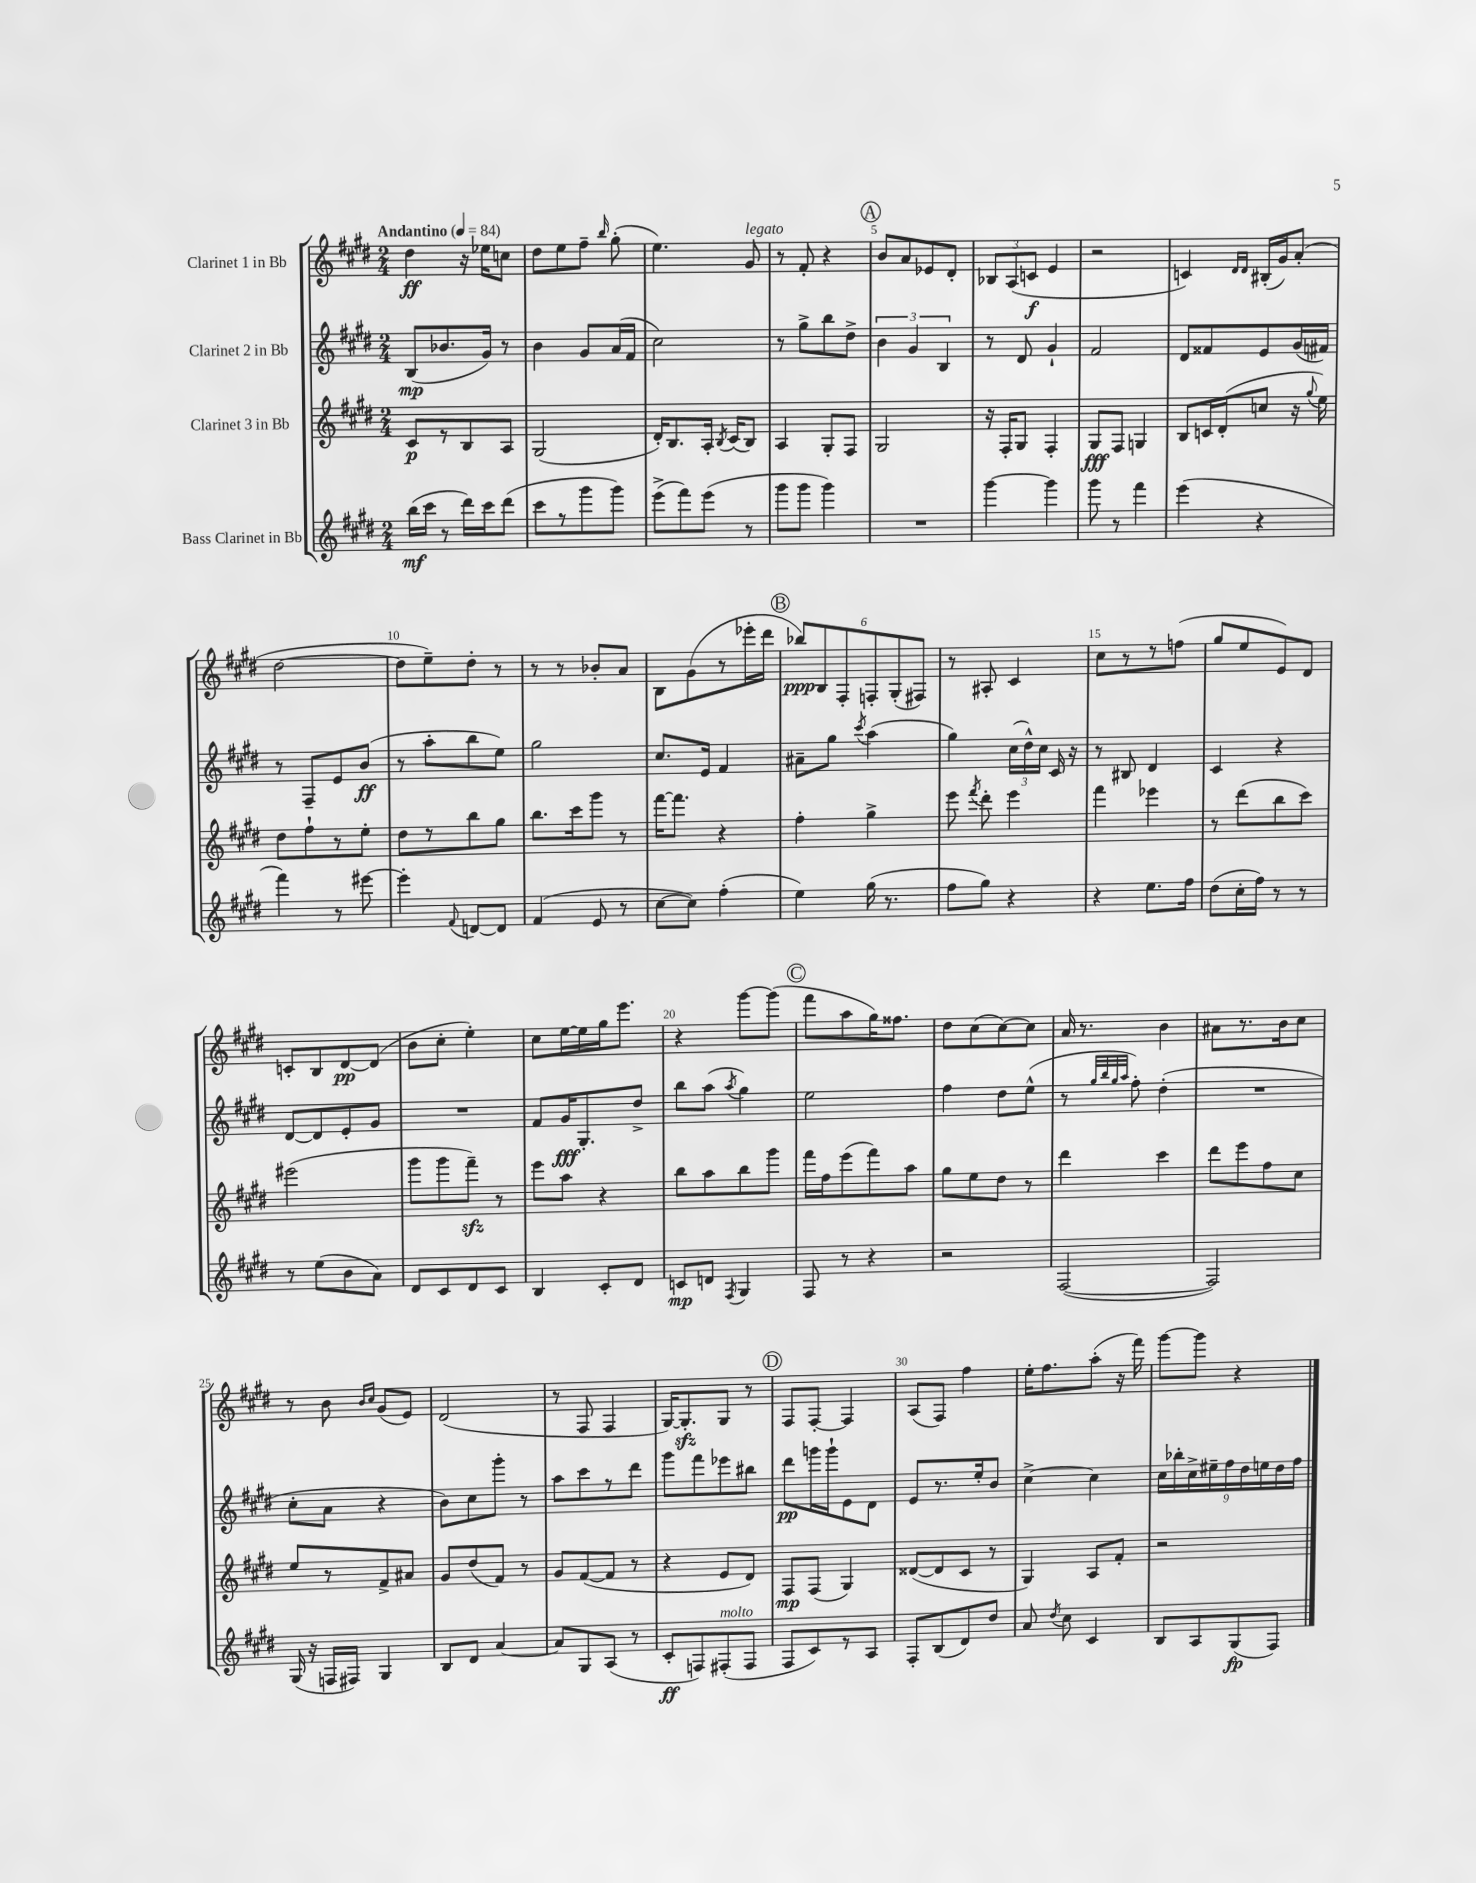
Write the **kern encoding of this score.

**kern	**dynam	**kern	**dynam	**kern	**dynam	**kern	**dynam
*part4	*part4	*part3	*part3	*part2	*part2	*part1	*part1
*staff4	*staff4	*staff3	*staff3	*staff2	*staff2	*staff1	*staff1
*I"Bass Clarinet in Bb	*	*I"Clarinet 3 in Bb	*	*I"Clarinet 2 in Bb	*	*I"Clarinet 1 in Bb	*
*clefG2	*	*clefG2	*	*clefG2	*	*clefG2	*
*k[f#c#g#d#]	*	*k[f#c#g#d#]	*	*k[f#c#g#d#]	*	*k[f#c#g#d#]	*
*M2/4	*	*M2/4	*	*M2/4	*	*M2/4	*
*MM84	*	*MM84	*	*MM84	*	*MM84	*
=1	=1	=1	=1	=1	=1	=1	=1
!	!	!	!	!	!	!LO:TX:a:B:t=Andantino	!
(16bb\LL	mf	8c#/L	p	(8B/L	mp	4dd#\	ff
16ccc#\JJ	.	.	.	.	.	.	.
8r	.	8r	.	8.b-X/	.	.	.
16ddd#\LL)	.	8B/	.	.	.	16r	.
16ccc#\J	.	.	.	16g#/Jk)	.	16ee-X\KL	.
(8ddd#\J	.	8A/J	.	8r	.	8ccn\J	.
=2	=2	=2	=2	=2	=2	=2	=2
8ccc#\L	.	(2G#/	.	4b\	.	8dd#\L	.
8r	.	.	.	.	.	8ee\	.
8ggg#\	.	.	.	8g#/L	.	8ff#~\J	.
.	.	.	.	.	.	16qqbb/	.
8ggg#\J)	.	.	.	(16a/L	.	(8gg#'\	.
.	.	.	.	16f#/JJ	.	.	.
=3	=3	=3	=3	=3	=3	=3	=3
(8eee^\L	.	16d#'/KL)	.	2cc#\)	.	4.ee\)	.
.	.	8.B/	.	.	.	.	.
8fff#\)	.	.	.	.	.	.	.
(8eee\J	.	16A'/Jk	.	.	.	.	.
.	.	8qB/	.	.	.	.	.
.	.	(16c#/KL	.	.	.	.	.
!	!	!	!	!	!	!LO:TX:a:i:t=legato	!
8r	.	8B/J)	.	.	.	8g#/	.
=4	=4	=4	=4	=4	=4	=4	=4
8ggg#\L	.	4A/	.	8r	.	8r	.
8ggg#\J	.	.	.	8gg#^\L	.	8f#'/	.
4ggg#\)	.	8G#'/L	.	8bb\	.	4r	.
.	.	8F#/J	.	8dd#^\J	.	.	.
!!LO:REH:place=s1:t=A
=5	=5	=5	=5	=5	=5	=5	=5
2r	.	2G#/	.	6b\	.	8b/L	.
.	.	.	.	.	.	8a/	.
.	.	.	.	6g#/	.	.	.
.	.	.	.	.	.	8e-X/	.
.	.	.	.	6B/	.	.	.
.	.	.	.	.	.	8d#'/J	.
=6	=6	=6	=6	=6	=6	=6	=6
[4ggg#\	.	16r	.	8r	.	12B-X/L	.
.	.	16F#'/KL	.	.	.	.	.
.	.	.	.	.	.	(12A/	.
.	.	8G#/J	.	8d#/	.	.	.
.	.	.	.	.	.	12cn/J	f
4ggg#\]	.	4F#'/	.	4g#`/	.	4e/	.
=7	=7	=7	=7	=7	=7	=7	=7
8ggg#\	.	8G#/L	fff	2f#/	.	2r	.
8r	.	8F#/J	.	.	.	.	.
4fff#\	.	4Gn/	.	.	.	.	.
=8	=8	=8	=8	=8	=8	=8	=8
(4eee\	.	8B/L	.	8d#/L	.	4cn/)	.
.	.	16cn/L	.	8f##X/	.	.	.
.	.	(16d#'/J	.	.	.	.	.
.	.	.	.	.	.	16qqd#/LL	.
.	.	.	.	.	.	16qqd#/JJ	.
4r	.	8ccn/J	.	8e/	.	(16B#X'/LL	.
.	.	.	.	.	.	16g#/J)	.
.	.	16r	.	(16g#/L	.	(8a'/J	.
.	.	8qqgg#/	.	.	.	.	.
.	.	16ee\)	.	16f#X/JJ)	.	.	.
!!LO:LB:g=z
=9	=9	=9	=9	=9	=9	=9	=9
4fff#\)	.	8dd#\L	.	8r	.	[2dd#\	.
.	.	8ff#`\	.	8F#~/L	.	.	.
8r	.	8r	.	8e/	.	.	.
[8eee#X\	.	8ee'\J	.	(8b/J	ff	.	.
=10	=10	=10	=10	=10	=10	=10	=10
4eee#'\]	.	8dd#\L	.	8r	.	8dd#\L]	.
.	.	8r	.	8aa'\L	.	8ee~\)	.
8qqf#/	.	.	.	.	.	.	.
[8dn/L	.	8bb\	.	8bb\	.	8dd#'\J	.
8d/J]	.	8gg#\J	.	8ee\J)	.	8r	.
=11	=11	=11	=11	=11	=11	=11	=11
(4f#/	.	8.bb\L	.	2gg#\	.	8r	.
.	.	.	.	.	.	8r	.
.	.	16ccc#\k	.	.	.	.	.
8e/	.	8ggg#\J	.	.	.	8b-X'/L	.
8r	.	8r	.	.	.	8a/J	.
=12	=12	=12	=12	=12	=12	=12	=12
[8cc#\L	.	[16fff#\KL	.	8.cc#/L	.	8B\L	.
.	.	8.fff#\J]	.	.	.	.	.
8cc#\J])	.	.	.	.	.	(8g#\	.
.	.	.	.	16e/Jk	.	.	.
(4ff#'\	.	4r	.	4f#/	.	8r	.
.	.	.	.	.	.	16eee-X'\L	.
.	.	.	.	.	.	16ddd#\JJ	.
!!LO:REH:place=s1:t=B
=13	=13	=13	=13	=13	=13	=13	=13
4ee\)	.	4ff#'\	.	8a#X~\L	.	12bb-X/L)	ppp
.	.	.	.	.	.	12B/	.
.	.	.	.	8gg#\J	.	.	.
.	.	.	.	.	.	12F#'/	.
.	.	.	.	8qccc#/	.	.	.
(16gg#\	.	4gg#^\	.	(4aa\	.	12Fn'/	.
8.r	.	.	.	.	.	.	.
.	.	.	.	.	.	(12G#'/	.
.	.	.	.	.	.	12F#X/J)	.
=14	=14	=14	=14	=14	=14	=14	=14
8ff#\L	.	8eee\	.	4gg#\)	.	8r	.
.	.	8qfff#/	.	.	.	.	.
8gg#\J)	.	8ddd#'\	.	.	.	8A#X'/	.
4r	.	4eee\	.	(24cc#\LL	.	4c#/	.
.	.	.	.	24dd#^^\)	.	.	.
.	.	.	.	24cc#\JJ	.	.	.
.	.	.	.	16c#/	.	.	.
.	.	.	.	16r	.	.	.
=15	=15	=15	=15	=15	=15	=15	=15
4r	.	4fff#\	.	8r	.	8cc#\L	.
.	.	.	.	8B#X/	.	8r	.
8.ee\L	.	4eee-X\	.	4d#/	.	8r	.
.	.	.	.	.	.	(8ffn\J	.
16ff#\Jk	.	.	.	.	.	.	.
=16	=16	=16	=16	=16	=16	=16	=16
(8dd#\L	.	8r	.	4c#/	.	8gg#/L	.
16cc#'\L	.	(8ddd#\L	.	.	.	8ee/	.
16ff#\JJ)	.	.	.	.	.	.	.
8r	.	8bb\	.	4r	.	8e/)	.
8r	.	8ccc#\J)	.	.	.	8d#/J	.
!!LO:LB:g=z
=17	=17	=17	=17	=17	=17	=17	=17
8r	.	(2eee#X\	.	[8d#/L	.	8cn'/L	.
(8ee\L	.	.	.	8d#/]	.	8B/	.
8b\	.	.	.	8e'/	.	[8d#/	pp
8a\J)	.	.	.	8g#/J	.	(8d#/J]	.
=18	=18	=18	=18	=18	=18	=18	=18
8d#/L	.	8ggg#\L	.	2r	.	8b\L	.
8c#/	.	8ggg#\	.	.	.	8cc#'\J	.
8d#/	.	8fff#zz~\J)	.	.	.	4ee'\)	.
8c#/J	.	8r	.	.	.	.	.
=19	=19	=19	=19	=19	=19	=19	=19
4B/	.	8eee\L	.	8f#/L	.	8cc#\L	.
.	.	8aa\J	.	16g#/K	fff	[16ee\L	.
.	.	.	.	8.G#'/	.	16ee\]	.
8c#'/L	.	4r	.	.	.	16gg#\J	.
.	.	.	.	.	.	8.eee\J	.
8d#/J	.	.	.	8dd#^/J	.	.	.
=20	=20	=20	=20	=20	=20	=20	=20
8cn/L	mp	8bb\L	.	8bb\L	.	4r	.
8dn/J	.	8aa\	.	(8aa\J	.	.	.
8qF#/	.	.	.	8qaa/	.	.	.
4G#/	.	8bb\	.	4gg#\)	.	[8ggg#\L	.
.	.	8ggg#\J	.	.	.	(8ggg#\J]	.
!!LO:REH:place=s1:t=C
=21	=21	=21	=21	=21	=21	=21	=21
8F#/	.	16fff#\LL	.	2ee\	.	8fff#\L	.
.	.	16ff#\J	.	.	.	.	.
8r	.	(8eee\	.	.	.	8aa\	.
4r	.	8fff#\)	.	.	.	16gg#\K)	.
.	.	.	.	.	.	8.ff##X\J	.
.	.	8aa\J	.	.	.	.	.
=22	=22	=22	=22	=22	=22	=22	=22
2r	.	8gg#\L	.	4ff#\	.	8dd#\L	.
.	.	8ee\	.	.	.	(8cc#\	.
.	.	8dd#\J	.	8dd#\L	.	[8cc#\)	.
.	.	8r	.	(8ee^^\J	.	8cc#\J]	.
=23	=23	=23	=23	=23	=23	=23	=23
([2F#/	.	4ddd#\	.	8r	.	16a/	.
.	.	.	.	.	.	8.r	.
.	.	.	.	32qqgg#/LLL	.	.	.
.	.	.	.	32qqbb/	.	.	.
.	.	.	.	32qqgg#/	.	.	.
.	.	.	.	32qqaa/JJJ	.	.	.
.	.	.	.	8ff#'\)	.	.	.
.	.	4ccc#\	.	(4dd#'\	.	4b\	.
=24	=24	=24	=24	=24	=24	=24	=24
2F#/])	.	8ddd#\L	.	2r	.	8a#X\L	.
.	.	8eee\	.	.	.	8.r	.
.	.	8ff#\	.	.	.	.	.
.	.	.	.	.	.	16b\k	.
.	.	8cc#\J	.	.	.	8cc#\J	.
!!LO:LB:g=z
=25	=25	=25	=25	=25	=25	=25	=25
(16G#/	.	8ee/L	.	8cc#'\L	.	8r	.
16r	.	.	.	.	.	.	.
16Fn/LL	.	8r	.	8a\J	.	8b\	.
16F#X/JJ)	.	.	.	.	.	.	.
.	.	.	.	.	.	16qqb/LL	.
.	.	.	.	.	.	16qqcc#/JJ	.
4G#/	.	8f#^/	.	4r	.	(8g#/L	.
.	.	8a#X/J	.	.	.	8e/J)	.
=26	=26	=26	=26	=26	=26	=26	=26
8B/L	.	8g#/L	.	8b\L)	.	(2d#/	.
8d#/J	.	(8dd#/	.	8cc#\	.	.	.
[4a/	.	8f#/J)	.	8ggg#'\J	.	.	.
.	.	8r	.	8r	.	.	.
=27	=27	=27	=27	=27	=27	=27	=27
8a/L]	.	8g#/L	.	8aa\L	.	8r	.
8G#/	.	([8f#/	.	8ccc#\	.	8F#/	.
(8A/J	.	8f#/J]	.	8r	.	4F#/	.
8r	.	8r	.	8ddd#\J	.	.	.
=28	=28	=28	=28	=28	=28	=28	=28
8c#'/L	ff	4r	.	8ggg#\L	.	[16G#/KL)	.
.	.	.	.	.	.	8.G#zz'/]	.
8Fn/)	.	.	.	8fff#\	.	.	.
!LO:TX:a:i:t=molto	!	!	!	!	!	!	!
(8F#X'/	.	8e/L	.	8eee-X\	.	8G#/J	.
8F#/J	.	8d#/J)	.	8bb#X\J	.	8r	.
!!LO:REH:place=s1:t=D
=29	=29	=29	=29	=29	=29	=29	=29
8F#/L	.	8F#/L	mp	8ddd#\L	pp	8F#/L	.
8c#/)	.	(8F#/J	.	16gggn\L	.	[8F#'/J	.
.	.	.	.	16ggg`\J	.	.	.
8r	.	4G#/)	.	8e\	.	4F#/]	.
8A/J	.	.	.	8d#\J	.	.	.
=30	=30	=30	=30	=30	=30	=30	=30
8F#'/L	.	([8d##X/L	.	8e/L	.	(8A/L	.
(8B/	.	8d##/]	.	8.r	.	8F#/J)	.
8d#/)	.	8c#/J	.	.	.	4ff#\	.
.	.	.	.	16ee'/k	.	.	.
8dd#/J	.	8r	.	8b/J	.	.	.
=31	=31	=31	=31	=31	=31	=31	=31
8a/	.	4G#/)	.	[4cc#^\	.	16ee'\KL	.
.	.	.	.	.	.	8.ff#\	.
8qdd#/	.	.	.	.	.	.	.
8cc#\	.	.	.	.	.	.	.
4c#/	.	8A/L	.	4cc#\]	.	(8aa'\J	.
.	.	8f#'/J	.	.	.	16r	.
.	.	.	.	.	.	16fff#\)	.
=32	=32	=32	=32	=32	=32	=32	=32
8B/L	.	2r	.	18cc#\LL	.	[8ggg#\L	.
.	.	.	.	18bb-X'\	.	.	.
.	.	.	.	18cc#^\	.	.	.
8A/	.	.	.	.	.	8ggg#\J]	.
.	.	.	.	18ee#X~\	.	.	.
.	.	.	.	18ff#\	.	.	.
(8G#/	fp	.	.	.	.	4r	.
.	.	.	.	18dd#\	.	.	.
.	.	.	.	18een\	.	.	.
8F#/J)	.	.	.	.	.	.	.
.	.	.	.	18dd#\	.	.	.
.	.	.	.	18ff#\JJ	.	.	.
==	==	==	==	==	==	==	==
*-	*-	*-	*-	*-	*-	*-	*-
